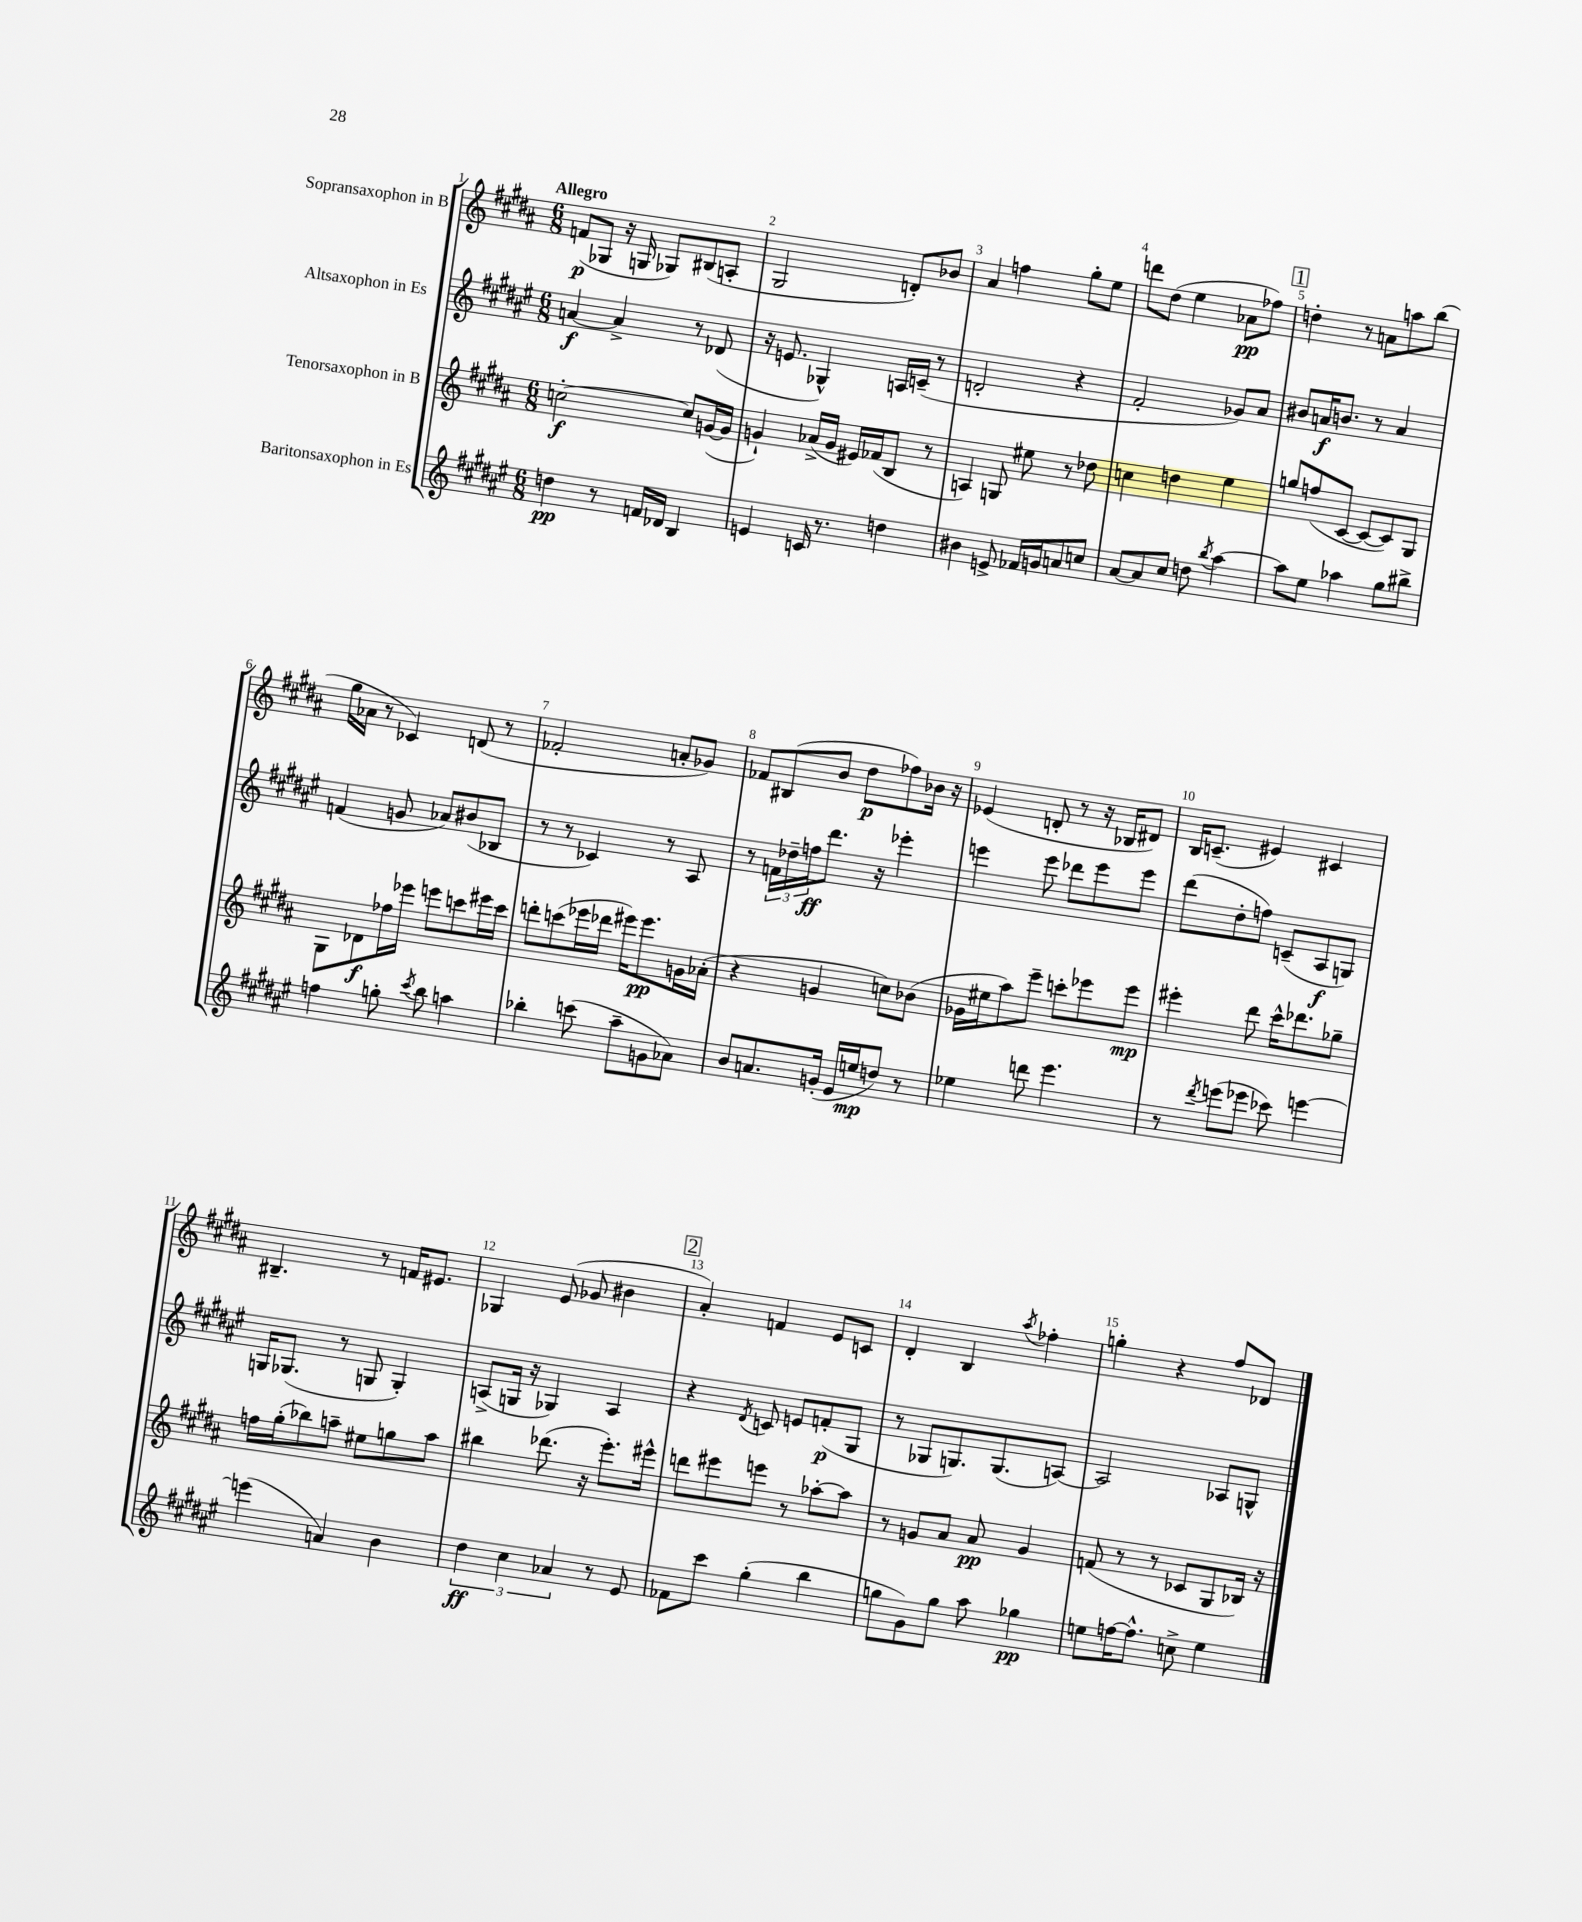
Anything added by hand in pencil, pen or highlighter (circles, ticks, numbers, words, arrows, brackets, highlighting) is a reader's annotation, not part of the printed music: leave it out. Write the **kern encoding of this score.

**kern	**kern	**kern	**kern
*staff4	*staff3	*staff2	*staff1
*clefG2	*clefG2	*clefG2	*clefG2
*k[f#c#g#d#a#e#]	*k[f#c#g#d#a#]	*k[f#c#g#d#a#e#]	*k[f#c#g#d#a#]
*M6/8	*M6/8	*M6/8	*M6/8
4dd\	[2cc'\	[4a/	(8f/L
.	.	.	8G-/J
8r	.	4a^/]	16r
.	.	.	16G/
16f/LL	.	.	8G-/L)
16d-/JJ	.	.	.
4B/	8cc/]L	8r	(8B#/
.	([16g/L	(8d-/	8A'/J
.	16g/]JJ	.	.
=	=	=	=
4e/	4g`/)	16r	2G#/
.	.	8.e/	.
16c/	(16a-^/LL	4G-^^/)	.
8.r	16g/JJ	.	.
.	16e#/LL)	.	.
.	(16f-/J	.	.
4dd\	8B/J	16A/LL	8d'/L)
.	.	(16c~/JJ	.
.	8r	8r	8b-/J
=	=	=	=
4b#\	4A/)	2d'/	4a#/
8e^/	8G/	.	4ff\
16f-/LL	8ee#\	.	.
16g/J	.	.	.
8a/	8r	4r	8gg#'\L
8cc/J	8dd-\	.	8ee\J
=	=	=	=
[8a#/L	4cc\	2f#'/	8ddd\L
8a#/]	.	.	(8dd#\J
8cc#/J	4dd\	.	4ee\
8dd\	.	.	.
8qbb/	.	.	.
[4aa#\	4ee\	8g-/L)	8a-\L
.	.	8a#/J	8ff-\J)
=	=	=	=
8aa#\]L	8gg/L	8b#/L	4dd'\
8ee#\J	(8ff/	16a/K	.
.	.	8.b/J	.
4aa-\	[8c#/J	.	8r
.	8c#/_L	8r	8a\L
8gg#\L	8c#/])	4a/	8aa\
8bb#^\J	8G#/J	.	(8bb\J
=	=	=	=
4ff\	8G#\L	(4f/	16gg#\LL
.	.	.	16a-\JJ
.	8d-\	.	8r
8gg'\	16ff-\L	8g/	4c-/)
.	16eee-\JJ	.	.
8qccc#/	.	.	.
8bb\	8eee\L	8a-/L)	.
4aa\	8ccc\	(8b#/	(8d/
.	16eee#\L	8B-/J	8r
.	16ccc\JJ	.	.
=	=	=	=
4bb-'\	8ddd'\L	8r	2f-'/
.	(8ccc\	8r	.
(8ccc\	16eee-\L	4c-/)	.
.	16ddd-\JJ	.	.
8aa#~\L	16eee#\LK)	.	.
.	8.eee#\	.	.
8g\	.	8r	8a'/L
8a-\J)	16g\L	8A#/	8g-/J)
.	(16a-'\JJ	.	.
=	=	=	=
8b/L	4r	8r	8f-/L
8.a/	.	24f\LL	(8B#/
.	.	24dd-~\	.
.	.	24ff\J	.
.	4g/	8.ddd#\J	8b/J
(16g'/Jk	.	.	.
16e#/LL	.	.	8dd#\L
16ee/J	.	16r	.
8dd/J)	8cc\L)	4eee-'\	8ff-\)
8r	(8b-\J	.	16b-\Jk
.	.	.	16r
=	=	=	=
4ee-\	16g-\LL	4eee\	(4e-/
.	16ee#\J	.	.
.	8aa#\)	.	.
8ddd\	8eee~\J	8eee\	8d'/
4.eee#\	8ccc'\L	8ddd-\L	8r
.	8eee-\	8eee\	16r
.	.	.	16B-/LK
.	8eee-\J	8eee\J	8d#/J)
=	=	=	=
8r	4eee#'\	(8ddd#\L	16B/LK
.	.	.	(8.c~/J
8qddd#/	.	.	.
(8eee\L	.	8dd#'\	.
8eee-\J	8ddd#\	8ff\J)	4e#/)
8ccc-\)	16ccc#^^\LK	(8c~/L	.
.	8.ddd-\	.	.
[4eee\	.	8A#/	4c#/
.	8gg-~\J	8G/J)	.
=	=	=	=
(4eee\]	16ff\LL	16G/LK	4.B#~/
.	(16gg#'\J	(8.G-/J	.
.	8bb-\)	.	.
4a/)	8aa~\J	8r	.
.	8ee#\L	8G/	8r
4b\	8gg\	4G'/)	16f/LK
.	.	.	8.e#/J
.	8aa\J	.	.
=	=	=	=
6dd#\	4bb#\	(8A^/L	4G-/
.	.	16G/Jk	.
6cc#\	.	.	.
.	.	16r	.
.	(8.ddd-\	4G-/)	(8e/
6a-/	.	.	.
.	.	.	8g-/
.	16r	.	.
8r	8.eee'\L)	4A/	4b#\
8e#/	.	.	.
.	16eee#^^\Jk	.	.
=	=	=	=
8f-\L	8ddd\L	4r	4a#'/)
8ccc#\J	8eee#\	.	.
.	.	8qd#/	.
(4gg#'\	8eee\J	8c/	4f/
.	8r	8e/L	.
4bb\	[8aa-'\L	(8f'/	8e/L
.	8aa-\]J	8G#/J	8c/J
=	=	=	=
8gg\L	8r	8r	4d#'/
8g#\)	8g/L	8G-/L	.
8gg\J	8a#/J	8.G/)	4B/
8aa#\	8a#/	.	.
.	.	(8.G/	.
.	.	.	8qaa#/
4gg-\	4g/	.	4ff-'\
.	.	[8A/J)	.
=	=	=	=
8ee\L	(8f/	2A/]	4gg'\
[16ff\K	8r	.	.
8.ff^^\]J	.	.	.
.	8r	.	4r
8cc^\	8c-/L	.	.
4ee\	8G#/	8A-/L	8ff#/L
.	16B-/Jk)	8G^^/J	8d-/J
.	16r	.	.
==	==	==	==
*-	*-	*-	*-
